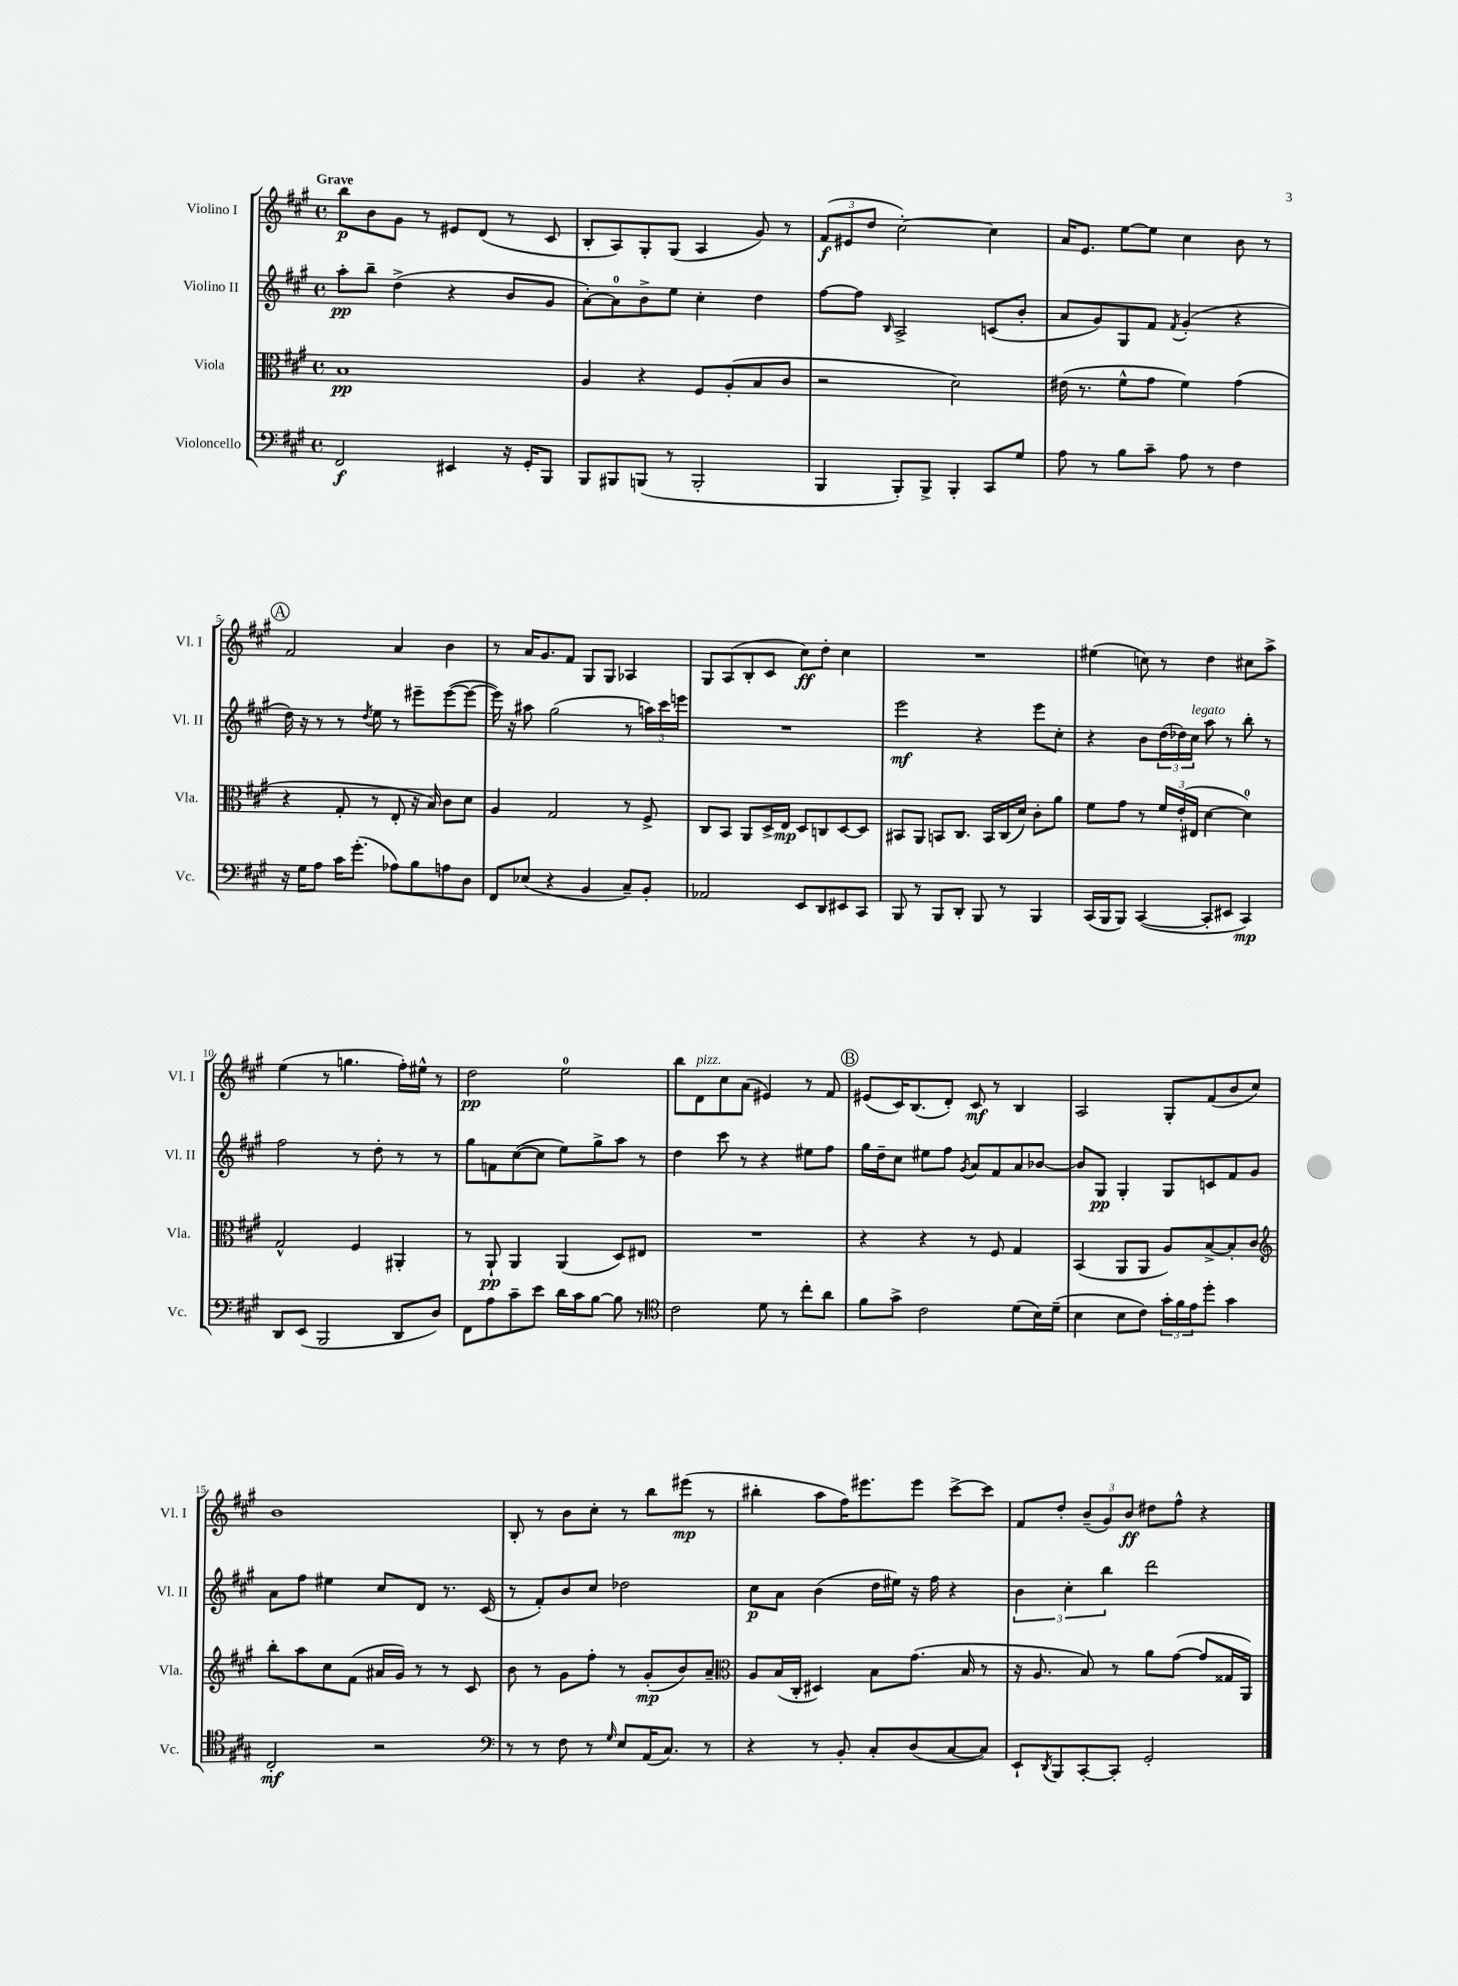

**kern	**kern	**kern	**kern
*staff4	*staff3	*staff2	*staff1
*clefF4	*clefC3	*clefG2	*clefG2
*k[f#c#g#]	*k[f#c#g#]	*k[f#c#g#]	*k[f#c#g#]
*M4/4	*M4/4	*M4/4	*M4/4
*met(c)	*met(c)	*met(c)	*met(c)
2FF#	1B	8aa'	8bb
.	.	8bb~	8b
.	.	(4dd^	8g#
.	.	.	8r
4EE#	.	4r	8e#
.	.	.	(8d
16r	.	8b	8r
16GG#'	.	.	.
8BBB	.	8g#	8c#
=	=	=	=
8BBB	4A	[8a')	8B'
8BBB#	.	8a]	8A)
(8BBB	4r	8b^	8G#'
8r	.	8ee	(8G#
2BBB'	8F#	4cc#'	4A
.	(8A'	.	.
.	8B	4dd	8g#)
.	8c#	.	8r
=	=	=	=
4BBB	2r	[8ff#	(12f#
.	.	.	12e#
.	.	8ff#]	.
.	.	.	12dd
.	.	16qqB	.
8BBB')	.	2A^	[2cc#')
8BBB^	.	.	.
4BBB'	2d)	.	.
8CC#	.	(8c	4cc#]
8G#	.	8b'	.
=	=	=	=
8A	(16e#	8a	16a
.	8.r	.	8.e
8r	.	8g#)	.
8B	8f#^^	8G#	[8ee
8c#~	8g#	8f#	8ee]
.	.	8qf#	.
8A	4f#)	(4g#'	4cc#
8r	.	.	.
4F#	(4g#	4r	8b
.	.	.	8r
=	=	=	=
16r	4r	16dd)	2f#
16G#	.	16r	.
8A	.	8r	.
16c#	8G#'	8r	.
(8.g#'	.	.	.
.	.	8qdd	.
.	8r	8ee	.
8A-)	8E'	8r	4a
8B	16r	8eee#~	.
.	16B)	.	.
8A	8c#	([8eee#	4b
8D	8d	8eee#_	.
=	=	=	=
8FF#	4A	16eee#])	8r
.	.	16r	.
(8E-	.	8aa#	16a
.	.	.	8.g#
4r	2G#	(2gg#	.
.	.	.	8f#
4BB	.	.	8G#
.	.	.	8G#
8C#~)	8r	8r	4A-
8BB'	8F#^	24aa)	.
.	.	24ccc#	.
.	.	24eee	.
=	=	=	=
2AA-	8C#	1r	8G#
.	8BB	.	(8A
.	8AA	.	8B'
.	16D^	.	8c#
.	16E	.	.
8EE	8D	.	8cc#)
8DD	8C	.	8dd'
8EE#	[8D	.	4cc#
8CC#	8D]	.	.
=	=	=	=
8BBB	8BB#	2eee	1r
8r	8AA	.	.
8BBB	8BB	.	.
8DD'	8.C#	.	.
8BBB	.	4r	.
.	16BB	.	.
8r	(16C#	.	.
.	16d)	.	.
4BBB	8c#'	8eee	.
.	8a	8cc#'	.
=	=	=	=
(16CC#	8f#	4r	(4ee#
16BBB	.	.	.
8BBB)	8g#	.	.
([4CC#	8r	8b	8cc)
.	24f#	(24dd	8r
.	(24e'	24dd-)	.
.	24E#	24cc#	.
8CC#']	[4d	8aa	4dd
8EE#	.	8r	.
4CC#)	4d])	8bb'	8cc#
.	.	8r	8aa^
=	=	=	=
8DD	2G#^^	2ff#	(4ee
(8EE	.	.	.
2BBB	.	.	8r
.	.	.	4.gg
.	4F#	8r	.
.	.	8dd'	.
8DD	4AA#'	8r	16ff#')
.	.	.	16ee#^^
8D)	.	8r	8r
=	=	=	=
8FF#	8r	8gg#	2dd
8A	8AA`	8f	.
8c#~	4AA	([8cc#	.
8e	.	8cc#]	.
16d	(4AA	8ee)	2ee
16c#	.	.	.
[8B	.	8gg#^	.
8B]	8D)	8aa	.
8r	8E#	8r	.
=	=	=	=
*clefC4	*	*	*
2c#	1r	4dd	8bb
.	.	.	8d
.	.	8ccc#	8cc#
.	.	8r	(8a
8d	.	4r	4e#)
8r	.	.	.
8cc#'	.	8ee#	8r
8a	.	8ff#	8f#
=	=	=	=
8f#	4r	16gg#	(8e#
.	.	16dd~	.
8g#^	.	8cc#	16c#)
.	.	.	(8.B
2c#	4r	8ee#	.
.	.	8ff#	8d')
.	.	8qg#	.
.	8r	8a	8c#
.	8F#	8f#	8r
(8d	4G#	8a	4B
16B)	.	[8b-	.
(16d~	.	.	.
=	=	=	=
4B	(4BB	8b-]	2A
.	.	8G#	.
8B	8AA	4G#'	.
8c#)	8AA	.	.
24g#'	8A)	8G#	8G#'
24f#	.	.	.
24e	.	.	.
8dd'	[8B^	8c	(8f#
4g#	8B']	8f#	8b
.	8c#	8g#	8cc#)
=	=	=	=
*	*clefG2	*	*
2C#'	8bb'	8a	1b
.	8aa	8ff#	.
.	8cc#	4ee#	.
.	(8f#	.	.
2r	16a#	8cc#	.
.	16g#)	.	.
.	8r	8d	.
.	8r	8.r	.
.	8c#	.	.
.	.	(16c#	.
=	=	=	=
*clefF4	*	*	*
8r	8b	8r	8B'
8r	8r	8f#')	8r
8F#	8g#	8b	8b
8r	8ff#'	8cc#	8cc#'
16qqG#	.	.	.
8E	8r	2dd-	8r
(16AA	(8g#'	.	8bb
8.C#)	.	.	.
.	8b)	.	(8eee#
8r	8a~	.	8r
=	=	=	=
*	*clefC3	*	*
4r	8A	8cc#	4bb#'
.	(16B	8a	.
.	16C#'	.	.
8r	4D#)	(4b	8aa
8BB'	.	.	16ff#)
.	.	.	8.eee#
8C#'	8B	16dd	.
.	.	16ee#)	.
(8D	(8.g#	16r	8eee#
.	.	16ff#	.
[8C#	.	4r	[8ccc#^
.	16B	.	.
8C#])	8r	.	8ccc#]
=	=	=	=
8EE`	16r	6b	8f#
.	8.A	.	.
8qDD	.	.	.
8BBB	.	.	8dd'
.	.	6cc#'	.
[8CC#'	8B)	.	(12b~
.	.	6bb	12g#)
8CC#']	8r	.	.
.	.	.	12b
2GG#'	8a	2ddd	8dd#
.	([8g#	.	8ff#^^
.	8g#]	.	4r
.	16G##	.	.
.	16AA)	.	.
==	==	==	==
*-	*-	*-	*-
